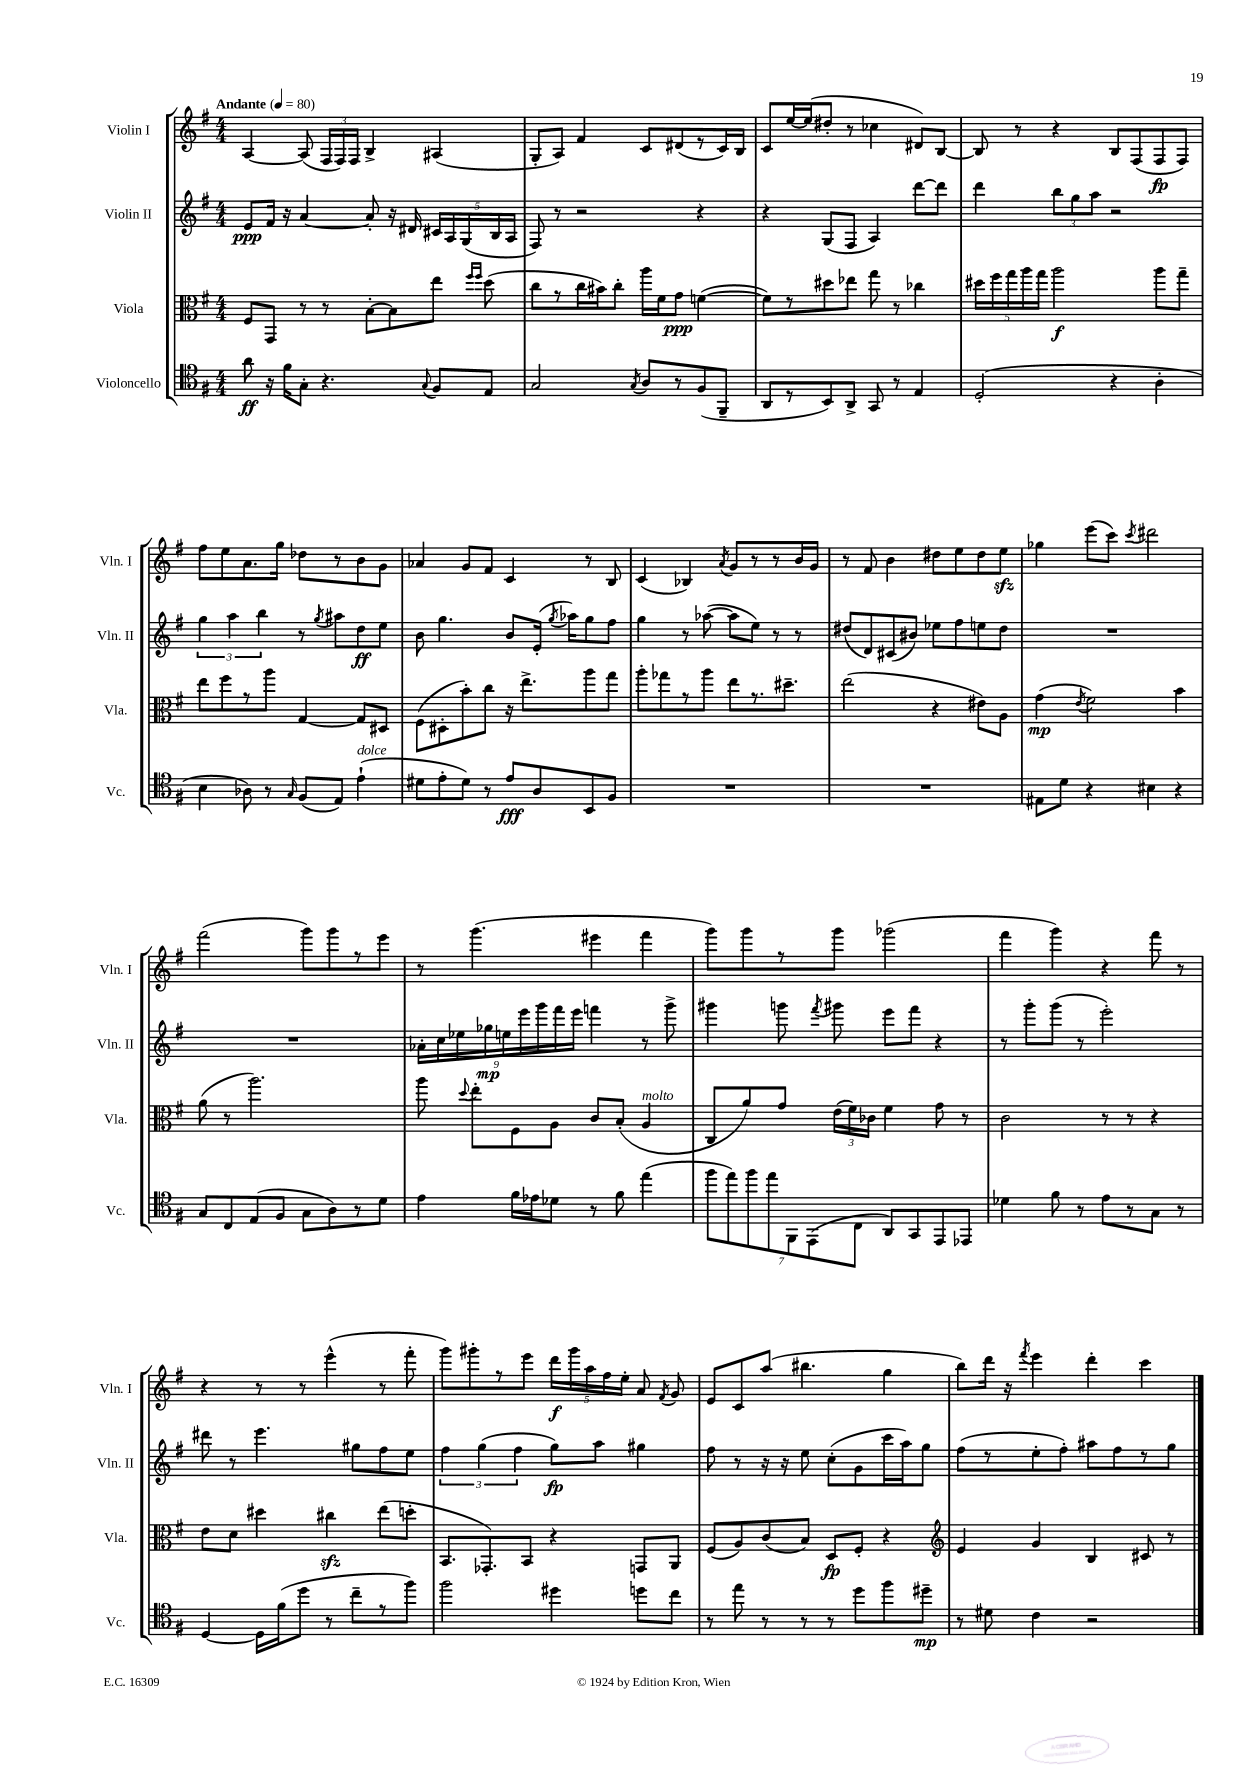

**kern	**dynam	**kern	**dynam	**kern	**dynam	**kern	**dynam
*part4	*part4	*part3	*part3	*part2	*part2	*part1	*part1
*staff4	*staff4	*staff3	*staff3	*staff2	*staff2	*staff1	*staff1
*I"Violoncello	*	*I"Viola	*	*I"Violin II	*	*I"Violin I	*
*I'Vc.	*	*I'Vla.	*	*I'Vln. II	*	*I'Vln. I	*
*clefC4	*	*clefC3	*	*clefG2	*	*clefG2	*
*k[f#]	*	*k[f#]	*	*k[f#]	*	*k[f#]	*
*M4/4	*	*M4/4	*	*M4/4	*	*M4/4	*
*MM80	*	*MM80	*	*MM80	*	*MM80	*
=1	=1	=1	=1	=1	=1	=1	=1
!	!	!	!	!	!	!LO:TX:a:B:t=Andante	!
8a\	ff	8F#/L	.	8e/L	ppp	[4A/	.
16r	.	8GG/J	.	16f#/Jk	.	.	.
16f#\KL	.	.	.	16r	.	.	.
8G'\J	.	8r	.	[4a/	.	(8A/]	.
4.r	.	8r	.	.	.	24F#/LL	.
.	.	.	.	.	.	24F#/)	.
.	.	.	.	.	.	24F#/JJ	.
.	.	[8B'\L	.	8a'/]	.	4B^/	.
.	.	8B\]	.	16r	.	.	.
.	.	.	.	16d#X/	.	.	.
8qqG/	.	.	.	.	.	.	.
8F#/L	.	8ee\J	.	20c#X/LL	.	(4A#X/	.
.	.	.	.	20A/	.	.	.
.	.	.	.	(20G/	.	.	.
.	.	16qqff#/LL	.	.	.	.	.
.	.	16qqff#/JJ	.	.	.	.	.
8E/J	.	(8dd\	.	.	.	.	.
.	.	.	.	20B/	.	.	.
.	.	.	.	20A/JJ	.	.	.
=2	=2	=2	=2	=2	=2	=2	=2
2G/	.	8cc\L	.	8F#/)	.	8G'/L	.
.	.	8r	.	8r	.	8A/J)	.
.	.	16cc\L	.	2r	.	4f#/	.
.	.	16b#X\J)	.	.	.	.	.
.	.	8cc'\J	.	.	.	.	.
8qG/	.	.	.	.	.	.	.
8A/L	.	16aa\LL	.	.	.	8c/L	.
.	.	16f#\J	.	.	.	.	.
8r	.	8g\J	ppp	.	.	(8d#X/	.
(8F#/	.	([4fn\	.	4r	.	8r	.
8FF#~/J	.	.	.	.	.	16c/L)	.
.	.	.	.	.	.	16B/JJ	.
=3	=3	=3	=3	=3	=3	=3	=3
8AA/L	.	8f\L])	.	4r	.	8c/L	.
8r	.	8r	.	.	.	[16ee/L	.
.	.	.	.	.	.	(16ee/J]	.
8BB/)	.	8dd#X\	.	(8G/L	.	8dd#X'/J	.
8AA^/J	.	8ee-X\J	.	8F#/J	.	8r	.
8GG/	.	8gg\	.	4A/)	.	4cc-X\	.
8r	.	8r	.	.	.	.	.
4E/	.	4cc-X\	.	[8ddd\L	.	8d#X/L)	.
.	.	.	.	8ddd\J]	.	[8B/J	.
=4	=4	=4	=4	=4	=4	=4	=4
(2D'/	.	20dd#X\LL	.	4ddd\	.	8B/]	.
.	.	20ff#\	.	.	.	.	.
.	.	20gg\	.	.	.	.	.
.	.	.	.	.	.	8r	.
.	.	20aa\	.	.	.	.	.
.	.	20gg\JJ	.	.	.	.	.
.	.	2aa\	f	12bb\L	.	4r	.
.	.	.	.	12gg\	.	.	.
.	.	.	.	12aa\J	.	.	.
4r	.	.	.	2r	.	8B/L	.
.	.	.	.	.	.	(8F#/	.
4A'\	.	8aa\L	.	.	.	8F#/	fp
.	.	8gg~\J	.	.	.	8F#/J)	.
!!LO:LB:g=z
=5	=5	=5	=5	=5	=5	=5	=5
4B\	.	8ee\L	.	6gg\	.	8ff#\L	.
.	.	8ff#\	.	.	.	8ee\	.
.	.	.	.	6aa\	.	.	.
8A-X\)	.	8r	.	.	.	8.a\	.
.	.	.	.	6bb\	.	.	.
8r	.	8aa\J	.	.	.	.	.
.	.	.	.	.	.	16gg\Jk	.
16qqG/	.	.	.	.	.	.	.
(8F#/L	.	[4G/	.	8r	.	8dd-X\L	.
.	.	.	.	8qgg/	.	.	.
8E/J)	.	.	.	8aa#X\L	.	8r	.
!LO:TX:a:i:t=dolce	!	!	!	!	!	!	!
(4e`\	.	8G/L]	.	8dd\	ff	8b\	.
.	.	8D#X/J	.	8ee\J	.	8g\J	.
=6	=6	=6	=6	=6	=6	=6	=6
8d#X\L	.	(8F#\L	.	8b\	.	4a-X/	.
8e'\	.	8D#X'\	.	4.gg\	.	.	.
8d#\J)	.	8b'\)	.	.	.	8g/L	.
8r	.	8cc\J	.	.	.	8f#/J	.
8e/L	fff	16r	.	8b/L	.	4c/	.
.	.	8.ee^\L	.	.	.	.	.
8A/	.	.	.	(16e'/Jk	.	.	.
.	.	.	.	8qgg/	.	.	.
.	.	.	.	16aa-X\KL)	.	.	.
8BB/	.	8aa\	.	8gg\	.	8r	.
8F#/J	.	8gg\J	.	8ff#\J	.	8B/	.
=7	=7	=7	=7	=7	=7	=7	=7
1r	.	8aa'\L	.	4gg\	.	(4c/	.
.	.	8gg-X\	.	.	.	.	.
.	.	8r	.	8r	.	4B-X/)	.
.	.	8aa\J	.	([8aa-X\	.	.	.
.	.	.	.	.	.	8qa/	.
.	.	8ee\L	.	8aa-\L]	.	8g/L	.
.	.	8.r	.	8ee\J)	.	8r	.
.	.	.	.	8r	.	8r	.
.	.	8.dd#X~\J	.	.	.	.	.
.	.	.	.	8r	.	16b/L	.
.	.	.	.	.	.	16g/JJ	.
=8	=8	=8	=8	=8	=8	=8	=8
1r	.	(2ee\	.	(8dd#X/L	.	8r	.
.	.	.	.	8d/)	.	8f#/	.
.	.	.	.	(8c#X/	.	4b\	.
.	.	.	.	8b#X/J)	.	.	.
.	.	4r	.	8ee-X\L	.	8dd#X\L	.
.	.	.	.	8ff#\	.	8ee\	.
.	.	8e#X\L)	.	8een\	.	8dd#\	.
.	.	8A\J	.	8dd#\J	.	8eezz\J	.
=9	=9	=9	=9	=9	=9	=9	=9
8E#X\L	.	(4g\	mp	1r	.	4gg-X\	.
8d\J	.	.	.	.	.	.	.
.	.	8qe/	.	.	.	.	.
4r	.	2f#\)	.	.	.	(8eee\L	.
.	.	.	.	.	.	8ccc\J)	.
.	.	.	.	.	.	8qccc/	.
4B#X\	.	.	.	.	.	2ddd#X\	.
4r	.	4b\	.	.	.	.	.
!!LO:LB:g=z
=10	=10	=10	=10	=10	=10	=10	=10
8G/L	.	(8a\	.	1r	.	(2fff#\	.
8C/	.	8r	.	.	.	.	.
(8E/	.	2.aa\)	.	.	.	.	.
8F#/J	.	.	.	.	.	.	.
8G\L	.	.	.	.	.	8ggg\L)	.
8A\)	.	.	.	.	.	8ggg\	.
8r	.	.	.	.	.	8r	.
8d\J	.	.	.	.	.	8eee\J	.
=11	=11	=11	=11	=11	=11	=11	=11
4e\	.	8aa\	.	18a-X'\LL	.	8r	.
.	.	.	.	18cc\	.	.	.
.	.	.	.	18ee-X\	.	.	.
.	.	8qqdd/	.	.	.	.	.
.	.	8ee'\L	.	.	.	(4.ggg\	.
.	.	.	.	18gg-X\	mp	.	.
.	.	.	.	18een\	.	.	.
16f#\LL	.	8F#\	.	.	.	.	.
.	.	.	.	18eee\	.	.	.
16e-X\J	.	.	.	.	.	.	.
.	.	.	.	18ggg\	.	.	.
8d-X\J	.	8A\J	.	.	.	.	.
.	.	.	.	18fff#\	.	.	.
.	.	.	.	18eee\JJ	.	.	.
8r	.	8c/L	.	4fffn\	.	4eee#X\	.
8f#\	.	(8B'/J	.	.	.	.	.
!	!	!LO:TX:a:i:t=molto	!	!	!	!	!
(4ee\	.	4A/	.	8r	.	4fff#\	.
.	.	.	.	8ggg^\	.	.	.
=12	=12	=12	=12	=12	=12	=12	=12
14ff#\L	.	8C/L	.	4ggg#X\	.	8ggg\L)	.
14ee\)	.	.	.	.	.	.	.
.	.	8a/)	.	.	.	8ggg\	.
14ff#\	.	.	.	.	.	.	.
14ee\	.	.	.	.	.	.	.
.	.	8g/J	.	8gggn\	.	8r	.
14FF#\	.	.	.	.	.	.	.
(14EE\	.	.	.	.	.	.	.
.	.	.	.	8qfff#/	.	.	.
.	.	(24e\LL	.	8ggg#X\	.	8ggg\J	.
.	.	24f#\)	.	.	.	.	.
14C\J	.	.	.	.	.	.	.
.	.	24c-X\JJ	.	.	.	.	.
8AA/L)	.	4f#\	.	8eee\L	.	(2ggg-X\	.
8GG/	.	.	.	8fff#\J	.	.	.
8EE/	.	8g\	.	4r	.	.	.
8EE-X/J	.	8r	.	.	.	.	.
=13	=13	=13	=13	=13	=13	=13	=13
4d-X\	.	2c\	.	8r	.	4fff#\	.
.	.	.	.	8ggg'\L	.	.	.
8f#\	.	.	.	(8ggg\J	.	4ggg\)	.
8r	.	.	.	8r	.	.	.
8e\L	.	8r	.	2eee'\)	.	4r	.
8r	.	8r	.	.	.	.	.
8G\J	.	4r	.	.	.	8fff#\	.
8r	.	.	.	.	.	8r	.
!!LO:LB:g=z
=14	=14	=14	=14	=14	=14	=14	=14
[4D/	.	8e\L	.	8ddd#X\	.	4r	.
.	.	8d\J	.	8r	.	.	.
16D\LL]	.	4dd#X\	.	4.eee\	.	8r	.
(16f#\J	.	.	.	.	.	.	.
8dd\J	.	.	.	.	.	8r	.
8r	.	4cc#Xzz\	.	.	.	(4eee^^\	.
8cc~\L	.	.	.	8gg#X\L	.	.	.
8r	.	(8ee\L	.	8ff#\	.	8r	.
8ff#\J)	.	8ddn'\J	.	8ee\J	.	8fff#'\	.
=15	=15	=15	=15	=15	=15	=15	=15
2ff#\	.	8.BB/L	.	6ff#\	.	8ggg\L)	.
.	.	.	.	.	.	8ggg#X'\	.
.	.	.	.	(6gg\	.	.	.
.	.	8.GG-X'/)	.	.	.	.	.
.	.	.	.	.	.	8r	.
.	.	.	.	6ff#\	.	.	.
.	.	8BB/J	.	.	.	8eee\J	.
4dd#X\	.	4r	.	8gg\L)	fp	20ddd\LL	f
.	.	.	.	.	.	20ggg#\	.
.	.	.	.	.	.	20aa\	.
.	.	.	.	8aa\J	.	.	.
.	.	.	.	.	.	20ff#\	.
.	.	.	.	.	.	20ee'\JJ	.
8ddn\L	.	8GGn/L	.	4gg#X\	.	8a/	.
.	.	.	.	.	.	8qf#/	.
8cc\J	.	8AA/J	.	.	.	8g/	.
=16	=16	=16	=16	=16	=16	=16	=16
8r	.	(8F#/L	.	8ff#\	.	8e/L	.
8ee\	.	8A/)	.	8r	.	8c/	.
8r	.	(8c/	.	16r	.	(8aa/J	.
.	.	.	.	16r	.	.	.
8r	.	8B/J)	.	8ee\	.	4.bb#X\	.
8r	.	8D/L	fp	(8cc'\L	.	.	.
8dd\L	.	8F#'/J	.	8g\	.	.	.
8ff#\	.	4r	.	16ccc\L	.	4gg\	.
.	.	.	.	16aa\J)	.	.	.
8dd#X~\J	mp	.	.	8gg\J	.	.	.
=17	=17	=17	=17	=17	=17	=17	=17
*	*	*clefG2	*	*	*	*	*
8r	.	4e/	.	(8ff#\L	.	8bb\L)	.
8d#X\	.	.	.	8r	.	16ddd\Jk	.
.	.	.	.	.	.	16r	.
.	.	.	.	.	.	8qfff#/	.
4c\	.	4g/	.	8ee'\	.	4eee\	.
.	.	.	.	8ff#'\J)	.	.	.
2r	.	4B/	.	8aa#X\L	.	4ddd'\	.
.	.	.	.	8ff#\	.	.	.
.	.	8c#X/	.	8r	.	4ccc\	.
.	.	8r	.	8gg\J	.	.	.
==	==	==	==	==	==	==	==
*-	*-	*-	*-	*-	*-	*-	*-
